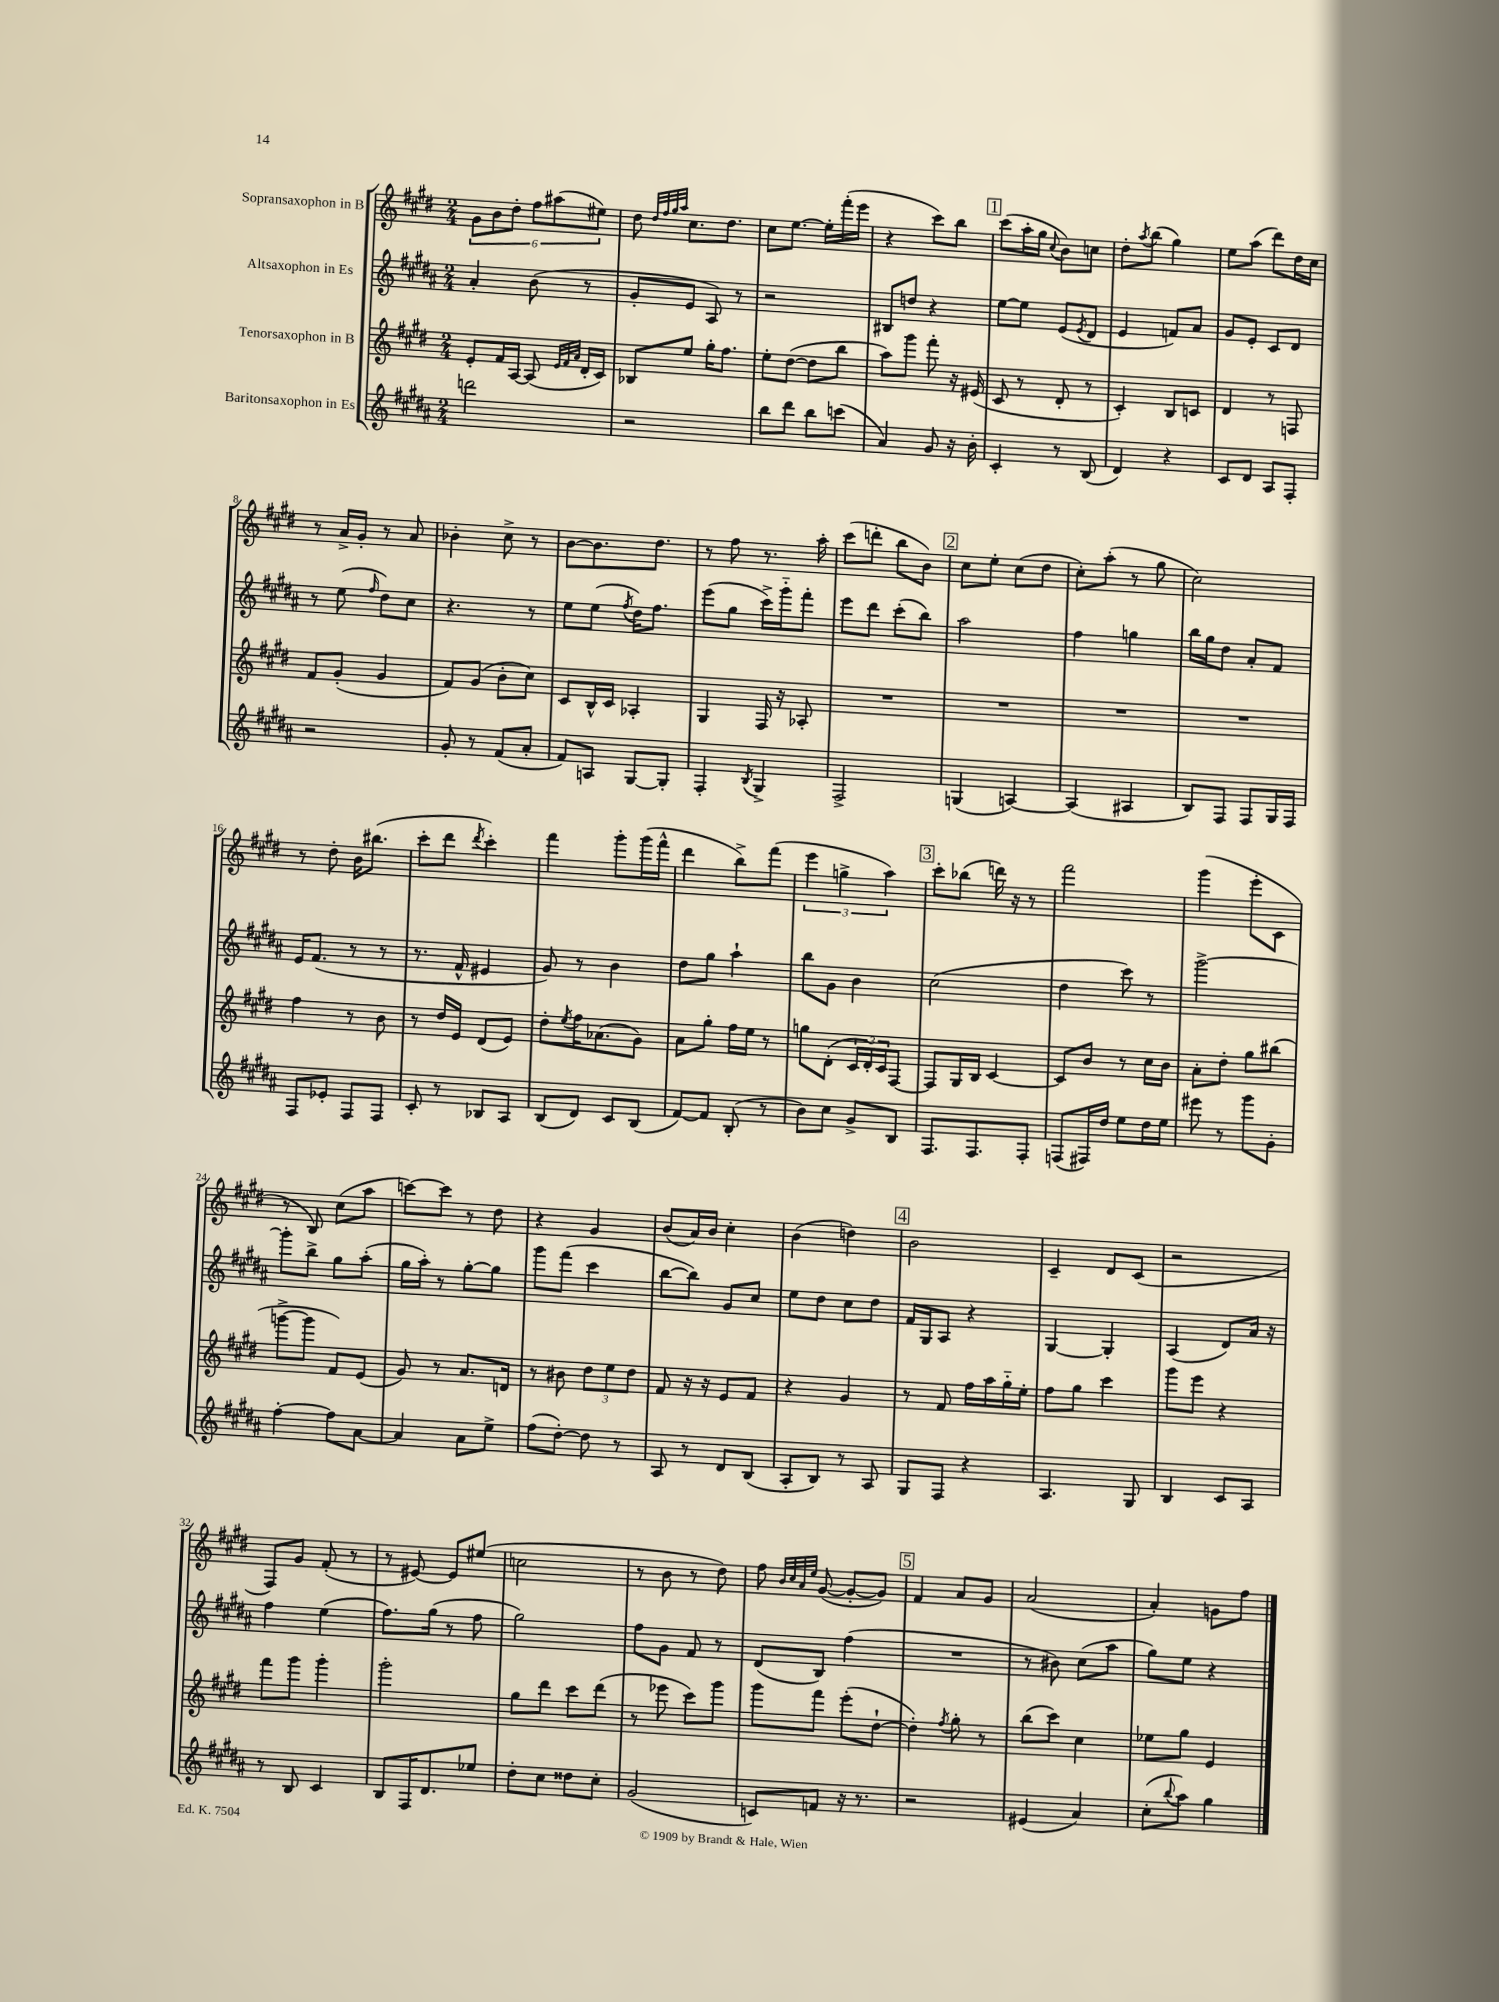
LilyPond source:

<<
\new StaffGroup <<
\new Staff = "s0" \with { instrumentName = "Sopransaxophon in B" } {
    \clef treble \key e \major \numericTimeSignature \time 2/4
    \tuplet 6/4 { gis'8 b'8 dis''8-. fis''8 ais''8( eis''8) } |
    dis''8 \grace { dis''32 fis''32 gis''32 a''32 } cis''8. dis''8. |
    cis''8 e''8.~ e''16-. fis'''16-.( e'''16 |
    r4 cis'''8) b''8 |
    \mark \markup { \box "1" } cis'''8( a''16-. gis''16 \appoggiatura { cis''8 } b'8) c''8 |
    dis''8-. \acciaccatura { a''8 } b''8( gis''4) |
    e''8 a''8( dis'''8) dis''16 cis''16 |
    r8 a'16-> gis'16-. r8 a'8 |
    bes'4-. cis''8-> r8 |
    b'8~ b'8. dis''8. |
    r8 fis''8 r8. a''16-. |
    cis'''8( d'''8-. b''8 b'8) |
    \mark \markup { \box "2" } cis''8 e''8-. cis''8( dis''8 |
    cis''8-.) a''8-.( r8 gis''8 |
    cis''2) |
    r8 dis''8-. b'16 bis''8.( |
    cis'''8-. dis'''8 \acciaccatura { dis'''8 } cis'''4-.) |
    fis'''4 gis'''8-. gis'''16( fis'''16-^ |
    dis'''4 b''8->) fis'''8( |
    \tuplet 3/2 { e'''4 g''4-> a''4) } |
    \mark \markup { \box "3" } cis'''8-. bes''8( d'''16) r16 r8 |
    fis'''2 |
    gis'''4( e'''8-. cis'8 |
    r8 b8) cis''8( a''8 |
    c'''8~) c'''8 r8 dis''8 |
    r4 gis'4 |
    b'8( a'16) b'16 cis''4-. |
    b'4( d''4) |
    \mark \markup { \box "4" } b'2 |
    cis'4-- dis'8 cis'8( |
    r2 |
    fis8) gis'8 fis'8-.( r8 |
    r8 eis'8~) eis'8 eis''8( |
    c''2 |
    r8 b'8 r8 dis''8) |
    fis''8 \grace { b'32 cis''32 a'32 e''32 } gis'8~( gis'8~-. gis'8) |
    \mark \markup { \box "5" } fis'4 a'8 gis'8 |
    a'2( |
    a'4-.) g'8 fis''8 \bar "|." |
}
\new Staff = "s1" \with { instrumentName = "Altsaxophon in Es" } {
    \clef treble \key b \major \numericTimeSignature \time 2/4
    ais'4-. b'8( r8 |
    gis'8-. e'8 ais8) r8 |
    r2 |
    bis8 d''8 r4 |
    \mark \markup { \box "1" } e''8~ e''8 e'8( \acciaccatura { e'8 } dis'8 |
    e'4 f'8) ais'8 |
    gis'8 e'8-. cis'8 dis'8 |
    r8 e''8( \grace { fis''16 } dis''8) cis''8 |
    r4. r8 |
    e''8 e''8( \acciaccatura { fis''8 } dis''16) fis''8. |
    e'''8( gis''8 cis'''16->) gis'''16-_ fis'''8-. |
    e'''8 dis'''8 cis'''8-.( b''8) |
    \mark \markup { \box "2" } ais''2 |
    fis''4 g''4 |
    b''16 gis''16 dis''8 ais'8-. fis'8 |
    e'16 fis'8.( r8 r8 |
    r8. fis'16-^ eis'4 |
    gis'8) r8 b'4 |
    dis''8 gis''8 ais''4-! |
    b''8 gis'8 b'4 |
    \mark \markup { \box "3" } cis''2( |
    dis''4 cis'''8) r8 |
    gis'''2~-> |
    gis'''8-. b''8-> gis''8 ais''8-.( |
    gis''16 ais''16-.) r8 gis''8~-. gis''8 |
    gis'''8 fis'''8( cis'''4 |
    b''8~ b''8) gis'8 cis''8 |
    e''8 dis''8 cis''8 dis''8 |
    \mark \markup { \box "4" } fis'16 gis16 ais8 r4 |
    gis4~ gis4-. |
    ais4( dis'8) ais'16 r16 |
    fis''4 e''4( |
    fis''8.) gis''16( r8 fis''8 |
    gis''2) |
    fis''8 gis'8 fis'8 r8 |
    dis'8( b8) fis''4( |
    \mark \markup { \box "5" } R2 |
    r8 bis'8) cis''8( ais''8 |
    gis''8) e''8 r4 \bar "|." |
}
\new Staff = "s2" \with { instrumentName = "Tenorsaxophon in B" } {
    \clef treble \key e \major \numericTimeSignature \time 2/4
    e'8-. fis'16 a16~ a8( \grace { e'32 fis'32 a'32 } dis'16-. cis'16) |
    bes8 e''8 gis''16-. fis''8. |
    e''8-. dis''8~( dis''8 b''8 |
    a''8) gis'''8 fis'''8-. r16 eis'16( |
    \mark \markup { \box "1" } cis'8 r8 dis'8-. r8 |
    cis'4-.) b8 c'8 |
    dis'4 r8 f8 |
    fis'8 gis'8-.( gis'4 |
    fis'8) gis'8( b'8-. cis''8) |
    cis'8 b16-^ cis'16 aes4-. |
    gis4 fis16 r16 aes8-. |
    R2 |
    \mark \markup { \box "2" } R2 |
    R2 |
    R2 |
    fis''4 r8 b'8 |
    r8 dis''16 e'16 dis'8( e'8) |
    dis''8-. \acciaccatura { e''8 } fis''16 aes'8.( gis'8) |
    a'8 gis''8-. fis''16 e''16 r8 |
    g''8 dis'8-.( \tuplet 3/2 { cis'16 dis'16-.) cis'16 } fis8~ |
    \mark \markup { \box "3" } fis8 gis16 b16 cis'4~ |
    cis'8 b'8 r8 cis''16 b'16 |
    a'8-. dis''8-. gis''8 bis''8( |
    g'''8~-> g'''8 fis'8) e'8( |
    gis'8) r8 a'8. d'16 |
    r8 bis'8 \tuplet 3/2 { dis''8 e''8 dis''8 } |
    fis'8 r16 r16 e'8 fis'8 |
    r4 gis'4 |
    \mark \markup { \box "4" } r8 fis'8 fis''16 a''16 gis''16-_ e''16-. |
    fis''8 gis''8 cis'''4 |
    gis'''8 e'''8 r4 |
    fis'''8 gis'''8 gis'''4-. |
    gis'''2-. |
    gis''8 dis'''8 cis'''8 dis'''8( |
    r8 ees'''8 cis'''8) gis'''8 |
    gis'''8 fis'''8 e'''8-.( dis''8~-! |
    \mark \markup { \box "5" } dis''4-.) \acciaccatura { fis''8 } gis''8-. r8 |
    b''8( cis'''8) cis''4 |
    ees''8 gis''8 e'4 \bar "|." |
}
\new Staff = "s3" \with { instrumentName = "Baritonsaxophon in Es" } {
    \clef treble \key b \major \numericTimeSignature \time 2/4
    d'''2 |
    r2 |
    b''8 dis'''8 b''8 c'''8( |
    ais'4) gis'8 r16 b'16-. |
    \mark \markup { \box "1" } cis'4-. r8 b8( |
    dis'4) r4 |
    cis'8 dis'8 ais8 fis8-. |
    r2 |
    gis'8-. r8 fis'8( ais'8-. |
    fis'8) a8 gis8~ gis8-. |
    fis4-. \acciaccatura { b8 } gis4-> |
    fis2-> |
    \mark \markup { \box "2" } g4( a4~) |
    a4( ais4 |
    b8) fis8 fis8 gis16 fis16 |
    fis8 ees'8-. fis8 fis8 |
    cis'8-. r8 bes8 ais8 |
    b8( dis'8) cis'8 b8( |
    fis'8~) fis'8 b8-.( r8 |
    b'8) cis''8 gis'8-> b8 |
    \mark \markup { \box "3" } fis8. fis8. fis8-. |
    f8( fis16) dis''16 e''8 dis''16 e''16 |
    eis'''8 r8 gis'''8 gis'8-. |
    fis''4~-. fis''8 ais'8~ |
    ais'4 ais'8 e''8-> |
    fis''8( dis''8~-.) dis''8 r8 |
    ais8 r8 dis'8 b8( |
    ais8-. b8) r8 ais8 |
    \mark \markup { \box "4" } gis8 fis8 r4 |
    ais4. gis8 |
    b4 cis'8 ais8 |
    r8 b8 cis'4 |
    b8 fis16 dis'8. ees''8 |
    dis''8-. cis''8 disis''8 cis''8-. |
    gis'2( |
    c'8) f'8 r16 r8. |
    \mark \markup { \box "5" } r2 |
    eis'4( ais'4) |
    cis''8-.( \appoggiatura { b''8 } ais''8) gis''4 \bar "|." |
}
>>
>>
